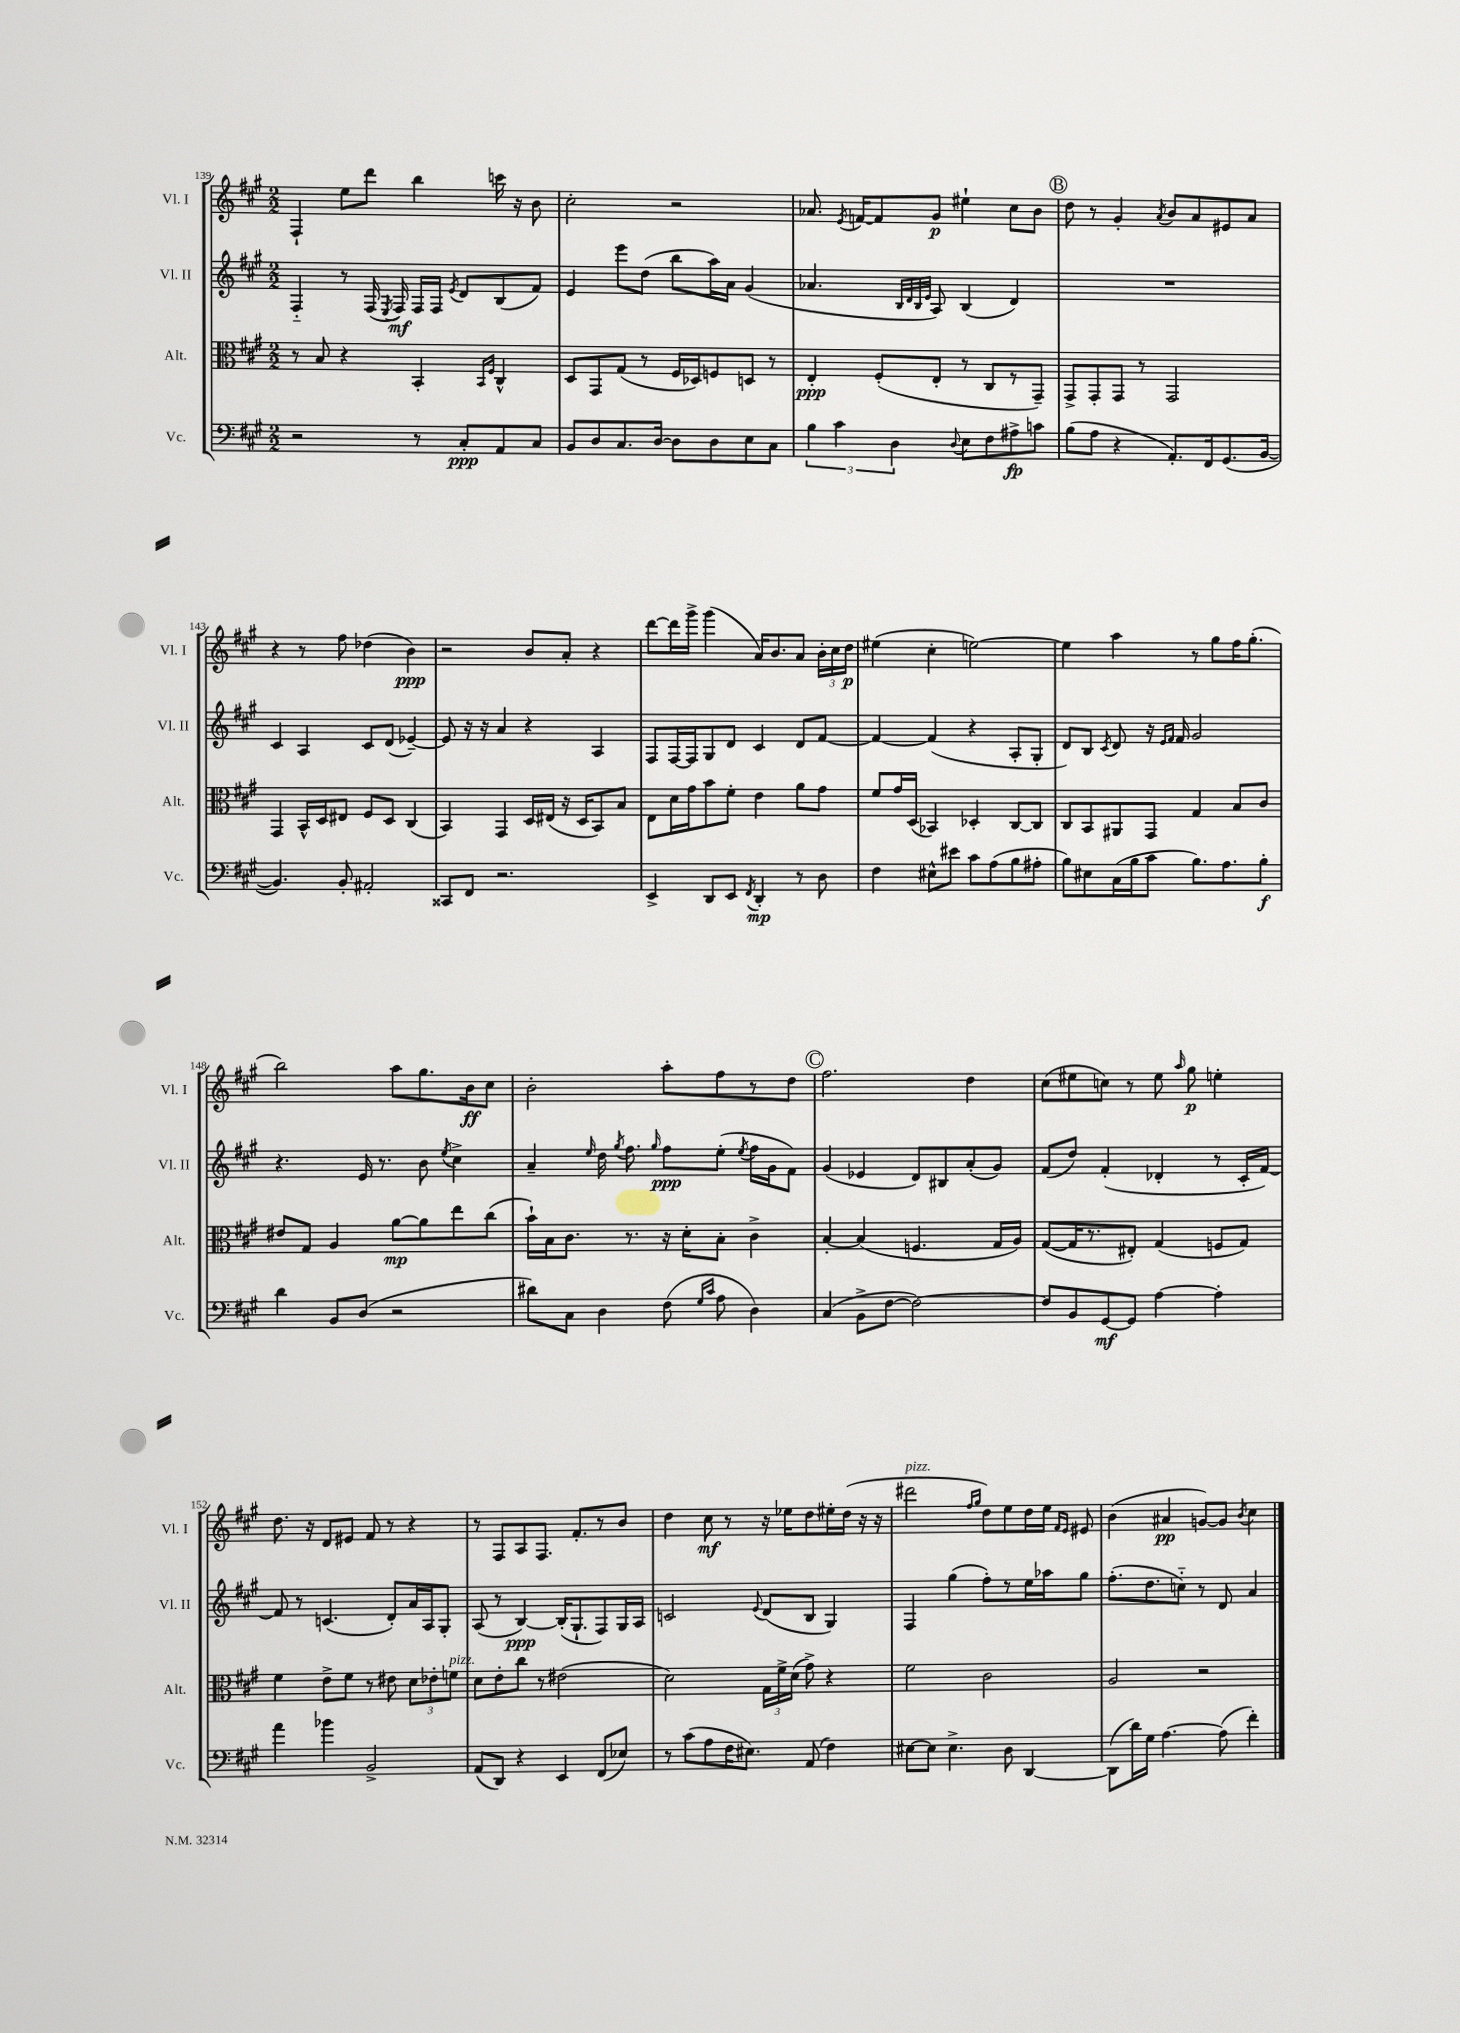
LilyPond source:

<<
\new StaffGroup <<
\new Staff = "s0" \with { instrumentName = "Vl. I" shortInstrumentName = "Vl. I" } {
    \clef treble \key a \major \numericTimeSignature \time 2/2
    \autoBeamOff fis4-! e''8[ d'''8] b''4 c'''16 r16 b'8 |
    cis''2-. r2 |
    aes'8. \acciaccatura { e'8 } f'16[~ f'8 gis'8]\p eis''4-! cis''8[ b'8] |
    \mark \markup { \circle "B" } d''8 r8 gis'4-. \acciaccatura { a'8 } b'8[ a'8 eis'8 a'8] |
    r4 r8 fis''8 des''4( b'4\ppp) |
    r2 b'8[ a'8]-. r4 |
    d'''8[~ d'''16 gis'''16]-> gis'''4( a'16[) b'8. a'8] \tuplet 3/2 { b'16[-. cis''16 d''16]\p } |
    eis''4( cis''4-. e''2~) |
    e''4 a''4 r8 gis''8[ fis''16 gis''8.]-.( |
    b''2) a''8[ gis''8. b'16\ff cis''8] |
    b'2-. a''8[-. fis''8 r8 d''8] |
    \mark \markup { \circle "C" } fis''2. d''4 |
    cis''8[( eis''8 c''8]) r8 eis''8 \grace { a''16 } gis''8\p e''4-. |
    d''8. r16 d'8[ eis'8] fis'8 r8 r4 |
    r8 fis8[ a8 fis8.] fis'8.[-. r8 b'8] |
    d''4 cis''8\mf r8 r16 ees''16[ d''8 eis''16-. d''16]( r16 r16 |
    dis'''2^\markup { \italic "pizz." } \grace { fis''16[ gis''16] } d''8[) e''8 d''16 e''16] \grace { fis'16[ e'16] } eis'8 |
    b'4( ais'4\pp g'8[~) g'8] \acciaccatura { b'8 } cis''4 \bar "|." |
}
\new Staff = "s1" \with { instrumentName = "Vl. II" shortInstrumentName = "Vl. II" } {
    \clef treble \key a \major \numericTimeSignature \time 2/2
    \autoBeamOff fis4-_ r8 fis16( \acciaccatura { e8 } fis16\mf) fis16[ fis16] \acciaccatura { e'8 } d'8[ b8( fis'8]) |
    e'4 e'''8[ d''8]( b''8[ a''16) a'16] gis'4( |
    aes'4. \grace { b32[ d'32 b32 e'32] } a8) b4( d'4) |
    \mark \markup { \circle "B" } R1 |
    cis'4 a4 cis'8[ d'8]( ees'4~--) |
    ees'8 r16 r16 a'4 r4 a4 |
    fis8[ fis16~ fis16 gis8 d'8] cis'4 d'8[ fis'8]~ |
    fis'4~ fis'4( r4 a8[-. gis8]-. |
    d'8[) b8] \acciaccatura { cis'8 } d'8 r16 \grace { e'16[ fis'16] } fis'16 gis'2 |
    r4. e'16 r8. b'8 \acciaccatura { e''8 } cis''4-> |
    a'4-- \grace { e''16 } d''16 \acciaccatura { gis''8 } fis''8. \grace { gis''16 } fis''8[\ppp e''8]-.( \acciaccatura { e''8 } fis''16[ gis'16 fis'8]) |
    \mark \markup { \circle "C" } gis'4( ees'4 d'8[) bis8 a'8-.( gis'8]) |
    fis'8[( d''8]) fis'4-.( des'4-. r8 cis'16[-. fis'16]~) |
    fis'8 r8 c'4.( d'8[-.) a'16 a16 gis8]-. |
    a8( r8 b4~\ppp) b16[-.( gis8.-! fis8) gis16 a16] |
    c'2 \appoggiatura { e'8 } d'8[( b8] gis4) |
    fis4 gis''4( fis''8[-.) r8 e''16 aes''16 gis''8] |
    fis''8.[-.( d''8. c''8]-_) r8 d'8 a'4 \bar "|." |
}
\new Staff = "s2" \with { instrumentName = "Alt." shortInstrumentName = "Alt." } {
    \clef alto \key a \major \numericTimeSignature \time 2/2
    \autoBeamOff r8 b8 r4 b,4-. \grace { b,16[ fis16] } cis4-^ |
    d8[ gis,8 gis8]( r8 fis16[ des16) f8 d8] r8 |
    e4-.\ppp fis8[-.( e8]-. r8 cis8[ r8 gis,8]--) |
    \mark \markup { \circle "B" } gis,8[-> gis,8-. gis,8] r8 gis,2 |
    gis,4 b,16[-^ d16 eis8] fis8[ d8] cis4( |
    b,4) gis,4 d16[ eis16]( r16 d16[ b,8) b8] |
    e8[ d'16 gis'16 b'8 fis'8]-. e'4 a'8[ gis'8] |
    fis'8[ gis'16 d16]( bes,4) des4-. cis8[~ cis8] |
    cis8[ b,8 ais,8 gis,8] gis4 b8[ cis'8] |
    eis'8[ gis8] a4 a'8[~\mp a'8 e''8 cis''8]( |
    b'16[-!) b16 cis'8.] r8. r16 d'16[-. b8]-. cis'4-> |
    \mark \markup { \circle "C" } b4~-. b4( f4. gis16[ a16]) |
    gis8[~( gis16 r8. eis8]-.) gis4( f8[ gis8]) |
    fis'4 e'8[-> fis'8] r8 eis'8 \tuplet 3/2 { d'8[ ees'8-. f'8]^\markup { \italic "pizz." } } |
    d'8[ e'8-. cis''8] r8 eis'2( |
    d'2) \tuplet 3/2 { gis16[ fis'16-> d'16]( } gis'8->) r4 |
    fis'2 cis'2 |
    a2 r2 \bar "|." |
}
\new Staff = "s3" \with { instrumentName = "Vc." shortInstrumentName = "Vc." } {
    \clef bass \key a \major \numericTimeSignature \time 2/2
    \autoBeamOff r2 r8 cis8[-.\ppp a,8 cis8] |
    b,8[ d8 cis8. d16]~ d8[ d8 e8 cis8] |
    \tuplet 3/2 { b4 cis'4 d4 } \appoggiatura { d8 } e8[ fis8 ais8->\fp c'8] |
    \mark \markup { \circle "B" } b8[( a8] r4 a,8.[-.) fis,16 gis,8.( b,16]~ |
    b,4.) b,8-. ais,2-. |
    cisis,8[ fis,8] r2. |
    e,4-> d,8[ e,8] \acciaccatura { fis,8 } d,4-.\mp r8 d8 |
    fis4 eis8[-^ eis'8] cis'8[ a8( b8 ais8]-. |
    b8[) eis8 cis16( b16 cis'8] b8.[) a8. b8]-.\f |
    d'4 b,8[ d8]( r2 |
    dis'8[) cis8] d4 fis8( \grace { gis16[ cis'16] } a8 d4) |
    \mark \markup { \circle "C" } cis4( b,8[-> fis8]~ fis2~) |
    fis8[ b,8 gis,8~\mf gis,8] a4~ a4-. |
    a'4 bes'4 b,2-> |
    a,8[( d,8]) r4 e,4 fis,8[( ees8]) |
    r8 cis'8[( a8 fis16 eis8.]) a,8( fis4) |
    eis8[~ eis8] eis4.-> d8 d,4~ |
    d,8[( d'16) gis16] a4.~ a8( fis'4-.) \bar "|." |
}
>>
>>
\layout { \context { \Score currentBarNumber = #139 } }
